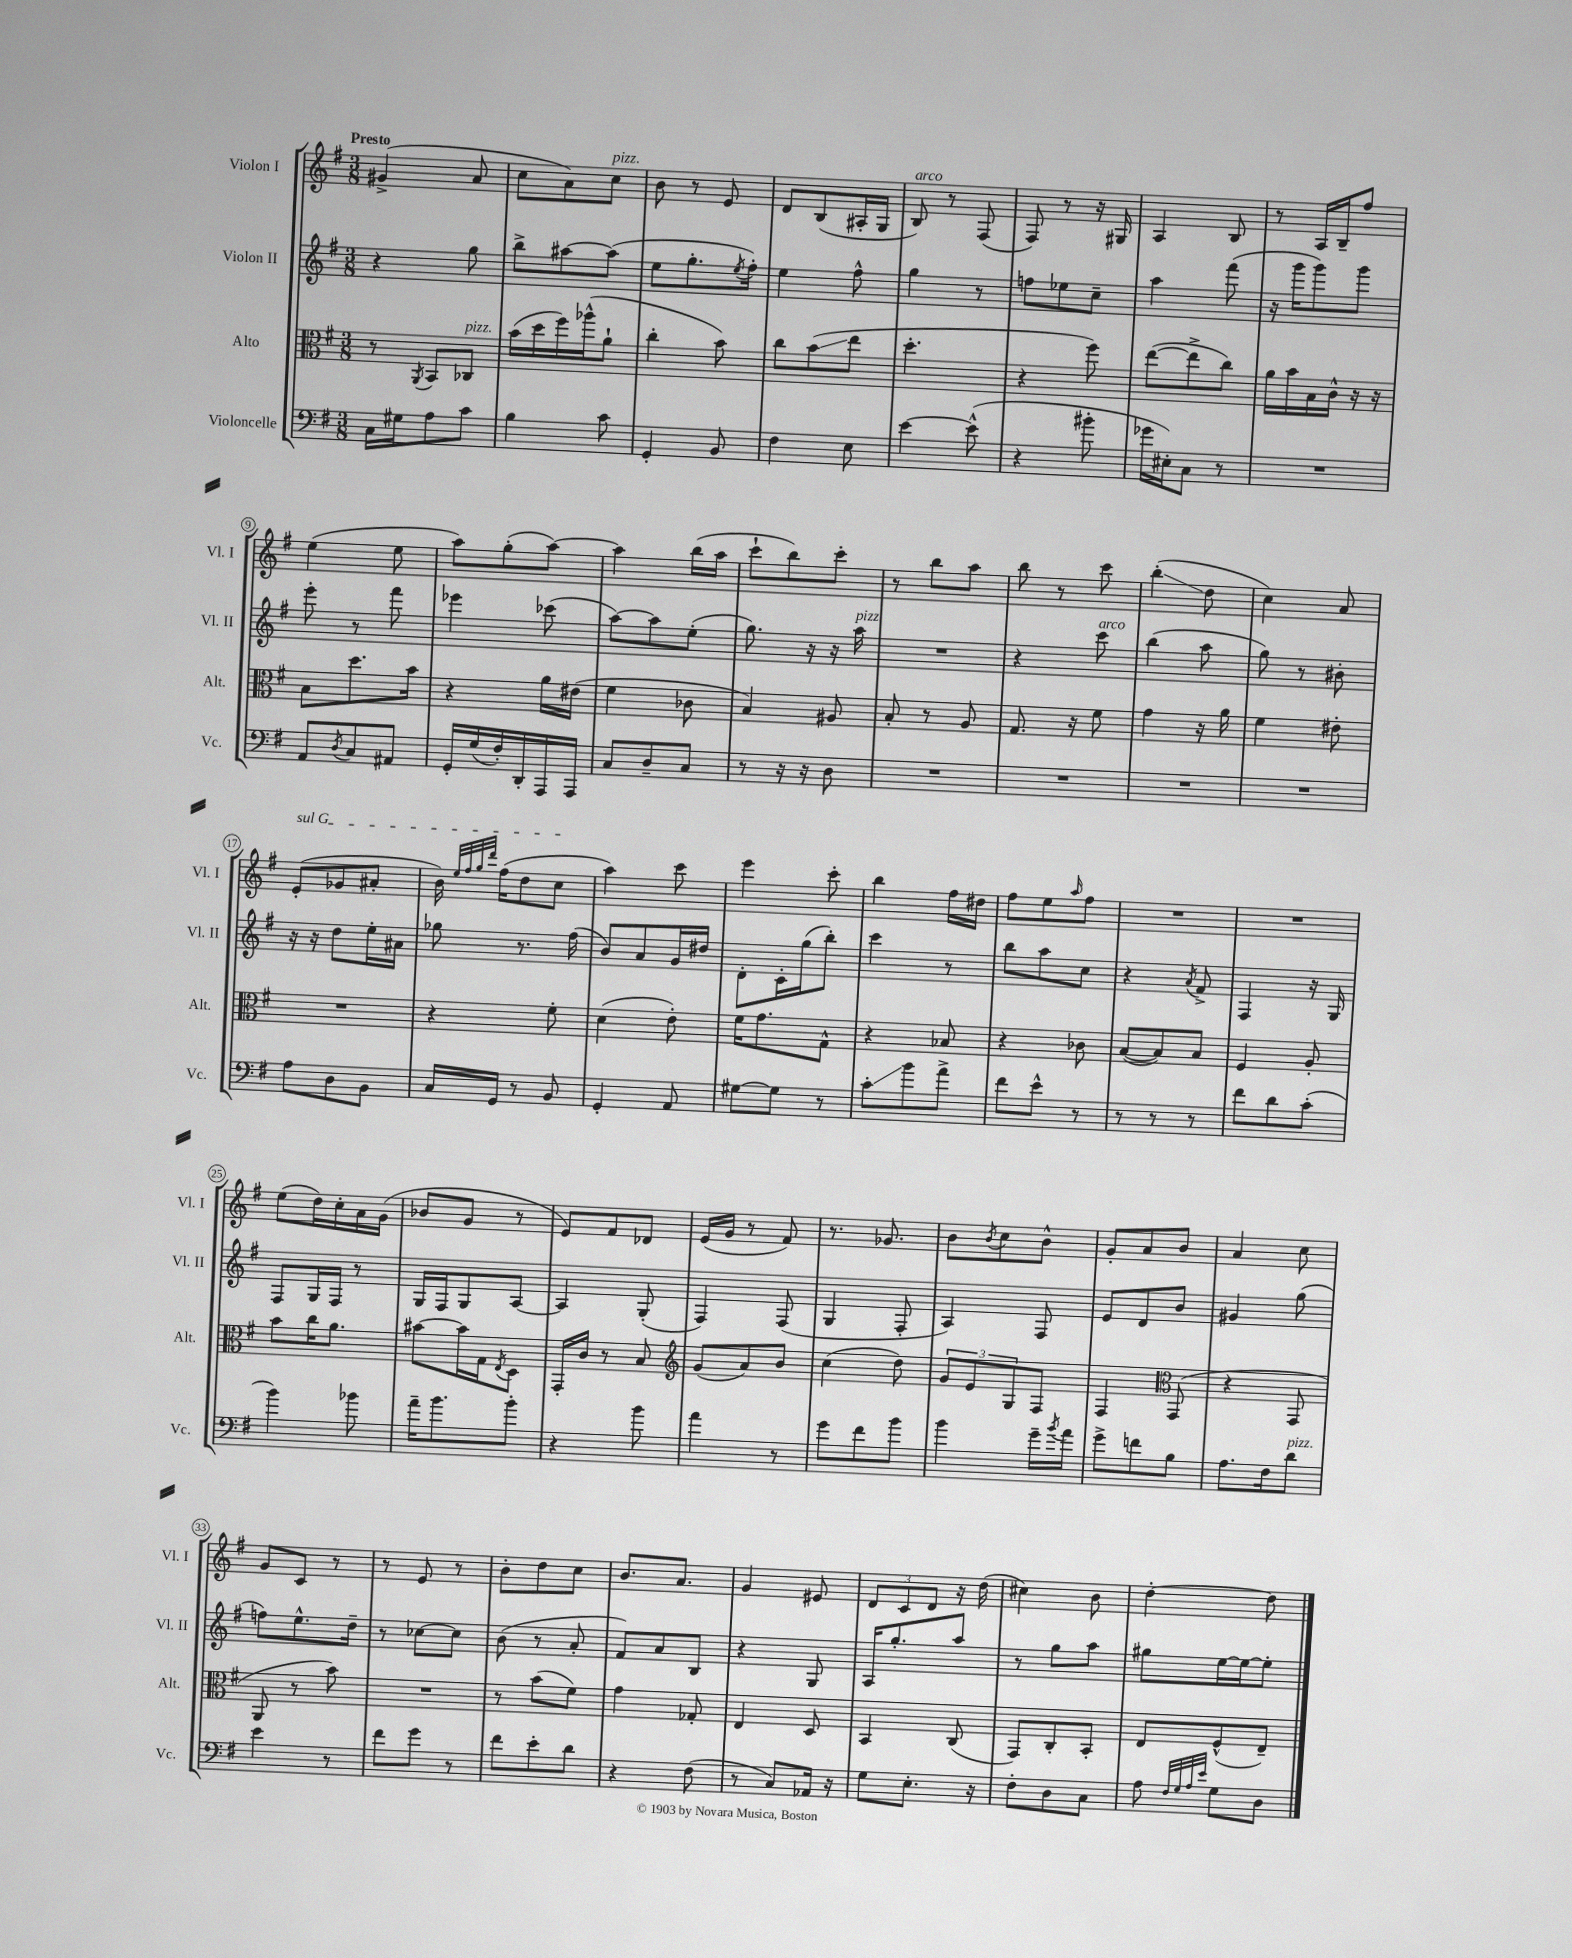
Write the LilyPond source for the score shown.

<<
\new StaffGroup <<
\new Staff = "s0" \with { instrumentName = "Violon I" shortInstrumentName = "Vl. I" } {
    \clef treble \key g \major \numericTimeSignature \time 3/8 \tempo "Presto"
    gis'4->( a'8 |
    c''8 a'8) c''8^\markup { \italic "pizz." } |
    b'8 r8 e'8 |
    d'8 b8( ais16-. g16 |
    b8^\markup { \italic "arco" }) r8 fis8( |
    fis8) r8 r16 gis16 |
    a4 b8 |
    r8 a16 b16-- fis''8 |
    e''4( e''8 |
    a''8) g''8-.( a''8~) |
    a''4 b''16( a''16 |
    c'''8-! b''8) c'''8-. |
    r8 b''8 a''8 |
    b''8 r8 c'''8 |
    b''4-.\glissando( d''8 |
    c''4) a'8 |
    \once \override TextSpanner.bound-details.left.text = \markup { \italic "sul G" } e'8-.\startTextSpan( ges'8 ais'8-. |
    b'16) \grace { e''32 fis''32 g''32 d'''32 } fis''16( d''8 c''8\stopTextSpan |
    a''4) c'''8 |
    e'''4 c'''8-. |
    b''4 fis''16 dis''16 |
    fis''8 e''8 \grace { a''16 } fis''8 |
    R4. |
    R4. |
    e''8( d''16) c''16-. a'16 g'16( |
    bes'8 g'8 r8 |
    e'8) fis'8 des'8 |
    e'16( g'16 r8 fis'8) |
    r8. ges'8. |
    b'8 \acciaccatura { b'8 } c''8 b'8-^ |
    g'8-. a'8 b'8 |
    a'4 c''8 |
    g'8 c'8 r8 |
    r8 e'8 r8 |
    b'8-. d''8 c''8 |
    b'8. a'8. |
    g'4 eis'8 |
    \tuplet 3/2 { d'8 c'8 d'8 } r16 d''16( |
    cis''4) b'8 |
    d''4~-. d''8 \bar "|." |
}
\new Staff = "s1" \with { instrumentName = "Violon II" shortInstrumentName = "Vl. II" } {
    \clef treble \key g \major \numericTimeSignature \time 3/8
    r4 g''8 |
    b''8-> ais''8~ ais''8( |
    e''8 g''8.-. \acciaccatura { e''8 } fis''16-.) |
    e''4 fis''8-^ |
    g''4 r8 |
    f''8 ees''8 c''8-- |
    a''4 fis'''8( |
    r16 g'''16 g'''8) g'''8 |
    e'''8-. r8 fis'''8 |
    ees'''4 ces'''8( |
    a''8~) a''8 e''8-.( |
    g''8.) r16 r16 a''16^\markup { \italic "pizz." } |
    R4. |
    r4 c'''8^\markup { \italic "arco" } |
    b''4( a''8 |
    g''8) r8 bis'8-. |
    r16 r16 d''8 e''16-. ais'16 |
    ges''8 r8. fis''16( |
    b'8) a'8 g'16 dis''16 |
    d'8-. c'16-. g''16( b''8-.) |
    c'''4 r8 |
    b''8 a''8 c''8 |
    r4 \acciaccatura { a'8 } fis'8-> |
    fis4 r16 g16 |
    fis8 g16 fis16 r8 |
    g16 fis16 g8 a8~ |
    a4 g8-.( |
    fis4) fis8( |
    g4 fis8-. |
    a4) fis8 |
    e'8 d'8 b'8 |
    gis'4 g''8( |
    f''8) e''8.-^ d''16-- |
    r8 ces''8~ ces''8 |
    b'8( r8 a'8-. |
    fis'8) a'8 b8 |
    r4 g8 |
    a16 g''8.-. a''8 |
    r8 g''8 a''8 |
    gis''8 e''16~ e''16~ e''8-. \bar "|." |
}
\new Staff = "s2" \with { instrumentName = "Alto" shortInstrumentName = "Alt." } {
    \clef alto \key g \major \numericTimeSignature \time 3/8
    r8 \acciaccatura { a,8 } b,8 ces8^\markup { \italic "pizz." } |
    b'16( d''16 fis''16) aes''16-^( a'8-! |
    c''4-. b'8) |
    c''8 b'8\glissando( e''8 |
    d''4.-. |
    r4 fis''8) |
    e''8~( e''8-> c''8) |
    a'16 b'16 b16 c'16-^ r16 r16 |
    b8 d''8. b'16 |
    r4 a'16 eis'16( |
    fis'4 ces'8 |
    b4) ais8 |
    b8-. r8 a8 |
    g8. r16 fis'8 |
    g'4 r16 a'16 |
    fis'4 eis'8-. |
    R4. |
    r4 fis'8-. |
    d'4( e'8-.) |
    fis'16 g'8. g8-^ |
    r4 bes8 |
    r4 ces'8 |
    b8~( b8) b8 |
    fis4 a8-. |
    b'8 c''16 a'8. |
    bis'8~ bis'16 g16 \acciaccatura { e8 } d8 |
    g,16-. c'16 r8 b8 |
    \clef treble g'8( a'8) b'8 |
    c''4( d''8) |
    \tuplet 3/2 { g'8 e'8 g8 } fis8 |
    fis4 \clef alto g,8( |
    r4 g,8 |
    a,8 r8 b'8) |
    R4. |
    r8 b'8( fis'8) |
    g'4 ges8-. |
    e4 d8 |
    b,4 c8( |
    g,8) c8-. b,8-. |
    e8 fis8-^( e8--) \bar "|." |
}
\new Staff = "s3" \with { instrumentName = "Violoncelle" shortInstrumentName = "Vc." } {
    \clef bass \key g \major \numericTimeSignature \time 3/8
    c16 gis16 a8 c'8 |
    b4 c'8 |
    g,4-. b,8 |
    fis4 e8 |
    e'4~ e'8-^( |
    r4 bis'8-. |
    ges'16 eis16-.) c8 r8 |
    R4. |
    a,8 \acciaccatura { d8 } c8 ais,8 |
    g,16-. g16( fis16-.) d,16-. a,,16 a,,16 |
    c8 d8-- c8 |
    r8 r16 r16 d8 |
    R4. |
    R4. |
    R4. |
    R4. |
    a8 d8 b,8 |
    c16 g,16 r8 b,8 |
    g,4-. a,8 |
    gis8~ gis8 r8 |
    c'8-.\glissando b'8 a'8-> |
    fis'8 e'8-^ r8 |
    r8 r8 r8 |
    fis'8 d'8 c'8-.( |
    b'4) bes'8 |
    a'16-- b'8. b'8-. |
    r4 b'8 |
    a'4 r8 |
    g'8 fis'8 b'8 |
    b'4 g'16-- \acciaccatura { b'8 } a'16 |
    g'8-> f'8 b8 |
    a8. fis16 d'8^\markup { \italic "pizz." } |
    e'4 r8 |
    fis'8 g'8 r8 |
    fis'8 e'8-. d'8 |
    r4 fis8( |
    r8 c8) aes,16 r16 |
    g8 e8.-. r16 |
    fis8-. d8 c8 |
    a8 \grace { fis32 g32 a32 e'32 } g8 d8 \bar "|." |
}
>>
>>
\layout { \context { \Score \override BarNumber.stencil = #(make-stencil-circler 0.1 0.3 ly:text-interface::print) } }
